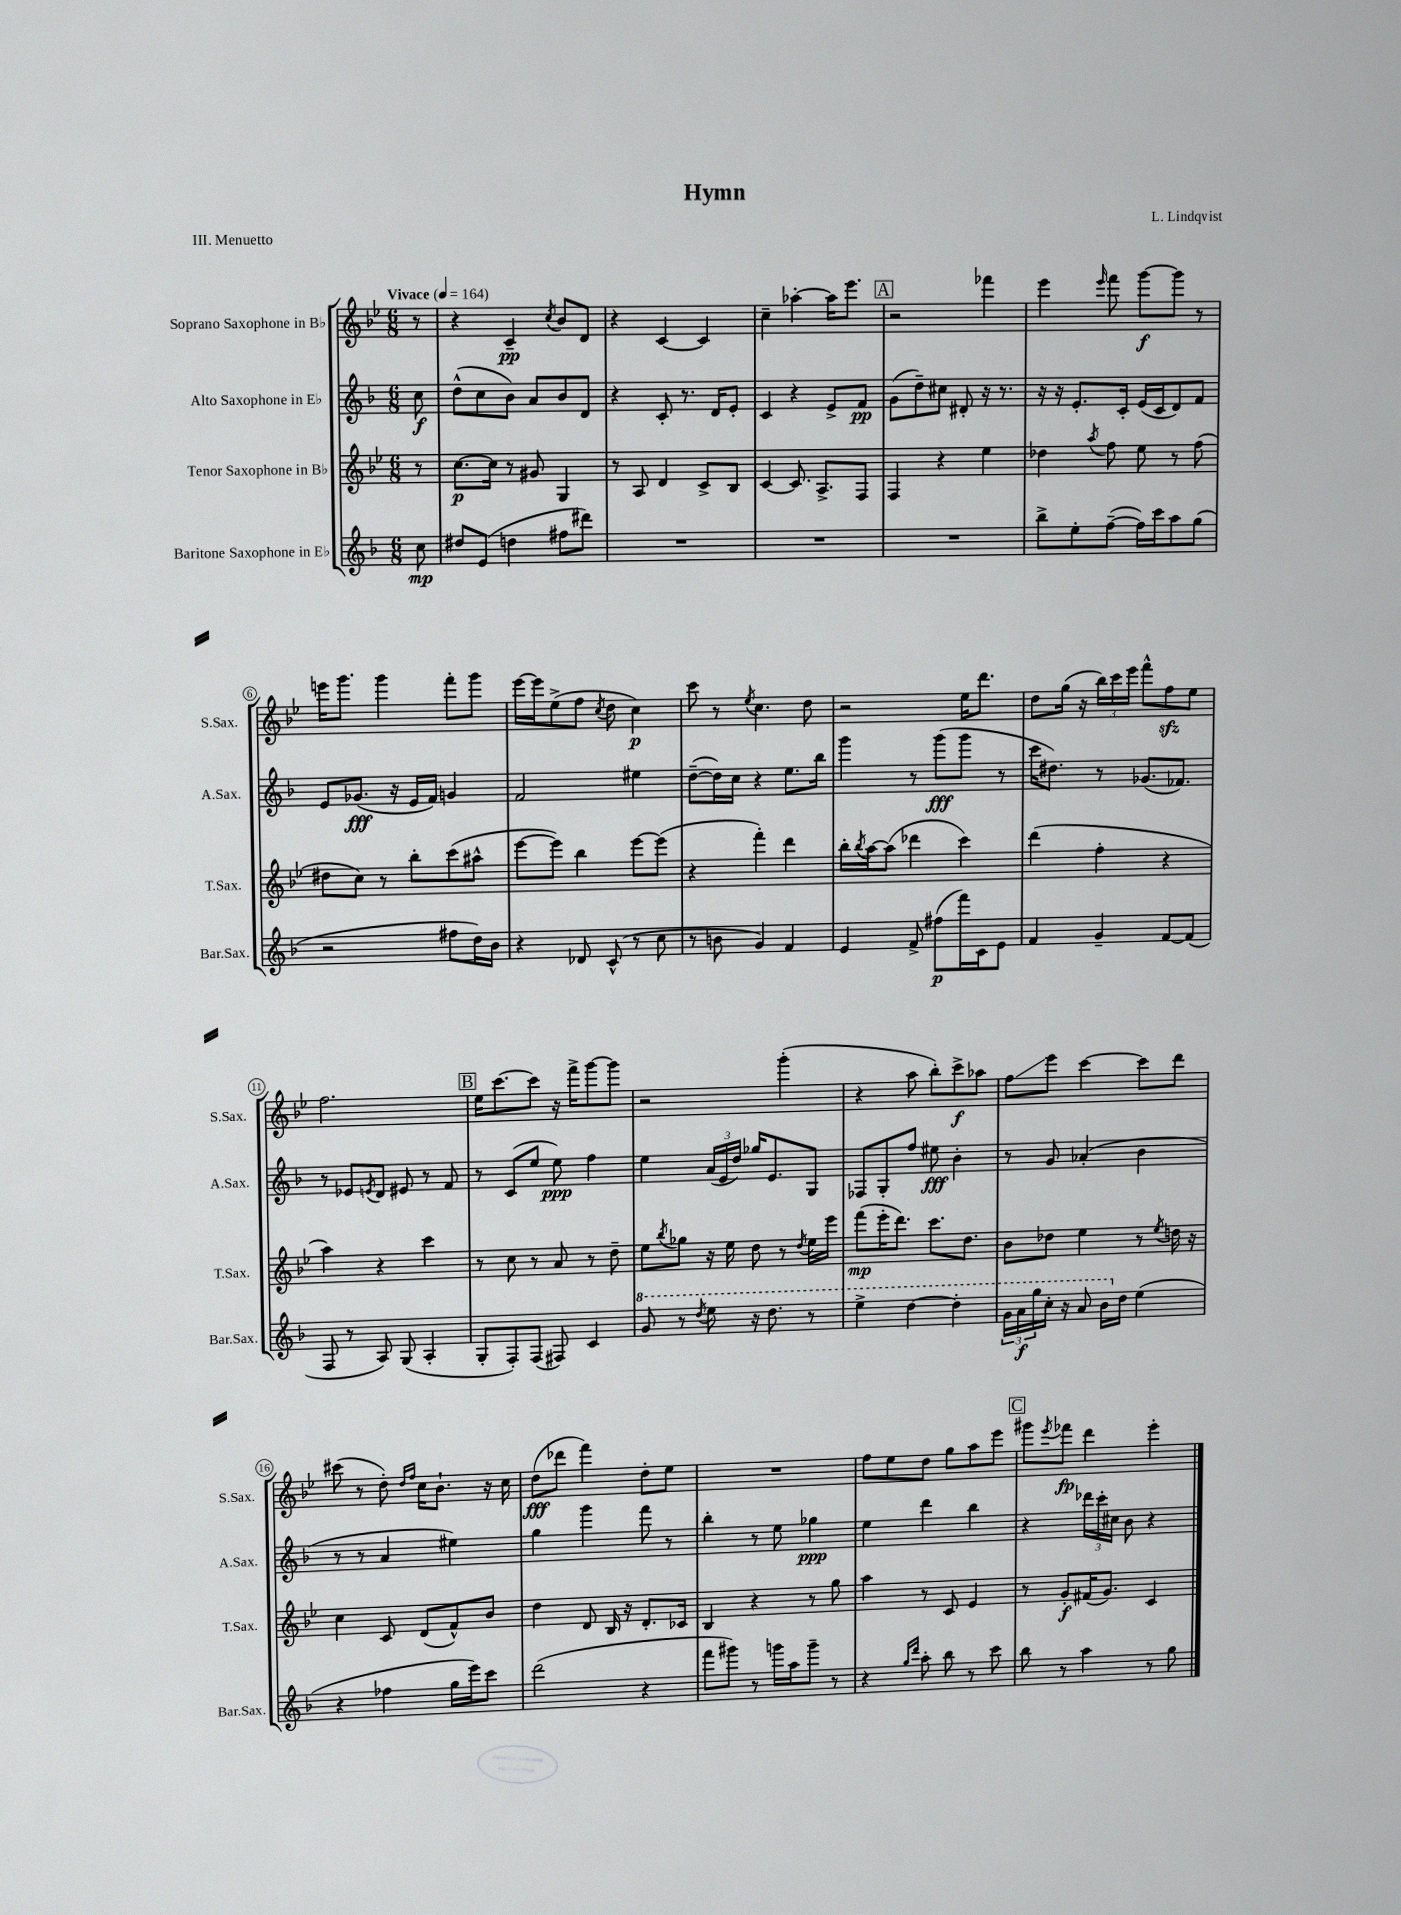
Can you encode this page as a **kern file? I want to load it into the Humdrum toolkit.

**kern	**kern	**kern	**kern
*staff4	*staff3	*staff2	*staff1
*clefG2	*clefG2	*clefG2	*clefG2
*k[b-]	*k[b-e-]	*k[b-]	*k[b-e-]
*M6/8	*M6/8	*M6/8	*M6/8
*MM164	*MM164	*MM164	*MM164
8cc	8r	8cc	8r
=	=	=	=
8dd#	[8.cc	(8dd^^	4r
(8e	.	8cc	.
.	16cc]	.	.
4dd	8r	8b-)	4c~
.	8g#	8a	.
.	.	.	8qcc
8ff#	4G	8b-	8b-
8ddd#)	.	8d	8d
=	=	=	=
2.r	8r	4r	4r
.	8A	.	.
.	4d	8c'	[4c
.	.	8.r	.
.	8c^	.	4c]
.	.	16d	.
.	8B-	8e'	.
=	=	=	=
2.r	[4c	4c	4cc~
.	8.c]	4r	[4aa-'
.	8.A^	.	.
.	.	8e^	16aa-]
.	.	.	8.eee-
.	8F	8f	.
=	=	=	=
2.r	4F	(8g	2r
.	.	8dd~)	.
.	4r	8cc#	.
.	.	8d#'	.
.	4ee-	16r	4fff-
.	.	8.r	.
=	=	=	=
8bb-^	4dd-	16r	4eee-
.	.	16r	.
8ee'	.	8.e'	.
.	8qaa	.	16qqeee-
([8ff~	8ff	.	8fff
.	.	16c'	.
16ff])	8ee-	(16e	[8ggg
16ccc	.	16c	.
8aa	8r	8d)	8ggg]
(8gg	(8ff	8f	8r
=	=	=	=
2r	8dd#	8e	16eee
.	.	.	8.ggg
.	8cc)	(8.g-	.
.	8r	.	4ggg
.	.	16r	.
.	8bb-'	16e	.
.	.	16f)	.
8ff#	(8ccc	4g	8fff'
16dd)	8aa#^^	.	8ggg
16b-	.	.	.
=	=	=	=
4r	[8eee-	2f	[16eee-
.	.	.	16eee-]
.	8eee-])	.	(8ee-^
8d-	4bb-	.	8ff
.	.	.	8qcc
(8c^^	.	.	8dd
8r	[8eee-	4ee#	4cc)
8cc	(8eee-]	.	.
=	=	=	=
8r	4r	([8dd~	8ccc
8b	.	16dd])	8r
.	.	16cc	.
.	.	.	8qee-
4g)	4fff')	4r	4.cc
4f	4ddd	8.ee	.
.	.	.	8dd
.	.	16bb-	.
=	=	=	=
4e	16bb-'	4ggg	2r
.	8qbb-	.	.
.	[16aa	.	.
.	(8aa]	.	.
8f^	4ddd-	8r	.
(8ff#	.	(8ggg	.
16fff)	4ccc)	8ggg	16ee-
16c	.	.	8.ddd
8e	.	8r	.
=	=	=	=
4f	(4ddd	16ccc	8dd
.	.	8.dd#)	.
.	.	.	(16gg
.	.	.	16r
4g~	4ff'	8r	24bb-)
.	.	.	24ccc
.	.	.	24eee-
.	.	(8.g-	8fff^^
[8f	4r	.	8ff
.	.	8.f-)	.
(8f]	.	.	8ee-
=	=	=	=
8F	4aa)	8r	2.ff
8r	.	8e-	.
.	.	8qe	.
8A)	4r	8d	.
(8G	.	8e#	.
4A'	4ccc	8r	.
.	.	8f	.
=	=	=	=
8G'	8r	8r	16ee-
.	.	.	[8.ccc
8F')	8cc	(8c	.
(8F	8r	8ee	8ccc]
8F#)	8a	8ee)	16r
.	.	.	16fff^
4c	8r	4ff	[8ggg
.	8dd~	.	8ggg]
=	=	=	=
8gg	8ee-	4ee	2r
.	8qbb-	.	.
8r	8gg-	.	.
8qddd	.	.	.
8eee	16r	(24a	.
.	.	24e	.
.	16ee-	.	.
.	.	24dd)	.
16r	8dd	16gg-	.
8.ddd	.	8.e	.
.	8r	.	(4ggg'
.	8qdd	.	.
8r	16ee-	8G	.
.	16eee-	.	.
=	=	=	=
4eee^	(8fff	8F-	4r
.	16eee-'	8G'	.
.	8.ddd)	.	.
[4ddd	.	8ff	8aa
.	8.ccc	8ee#	8bb-')
4ddd']	.	4b-'	8ccc^
.	8.dd	.	.
.	.	.	8aa-
=	=	=	=
24gg	8b-	8r	8ff
24aa	.	.	.
24ggg	.	.	.
16ccc'	8dd-	8g	8eee-
16r	.	.	.
8aa	4ee-	(4a-'	[4ccc
16bb-	.	.	.
16dd	.	.	.
(4ee	8r	4b-	8ccc]
.	8qee-	.	.
.	16dd	.	8ddd
.	16r	.	.
=	=	=	=
4r	4cc	8r	(8ccc#
.	.	8r	8r
4ff-	8c	4a	8dd')
.	.	.	16qqdd
.	.	.	16qqff
.	(8d	.	16cc
.	.	.	8.b-`
16gg	8f^^)	4ee#)	.
16eee)	.	.	.
8ccc	8b-	.	16r
.	.	.	16cc
=	=	=	=
(2ddd	4dd	4gg	(8dd
.	.	.	8ddd-
.	8d	4ggg	4fff)
.	16B-	.	.
.	16r	.	.
4r	8.d'	8fff	8dd'
.	.	8r	8ee-
.	16c-	.	.
=	=	=	=
8fff	4B-	4bb-'	2.r
8ggg#)	.	.	.
8r	4r	8r	.
16ggg	.	8ee	.
16aa	.	.	.
8ggg~	8r	4gg-	.
8r	8gg	.	.
=	=	=	=
4r	4aa	4ee	8ff
.	.	.	8ee-
16qqgg	.	.	.
16qqddd	.	.	.
8aa'	8r	4ddd	8dd
8bb-	8c	.	8gg
8r	4e-	4bb-	8aa
8ccc	.	.	8eee-
=	=	=	=
8bb-	8r	4r	8ggg#
.	.	.	8qeee-
8r	8g'	.	8fff-
4aa	(16f#	24ddd-	4ddd
.	.	24ccc'	.
.	8.g)	.	.
.	.	24cc#	.
.	.	8b-	.
8r	4c	4r	4eee-'
8gg	.	.	.
==	==	==	==
*-	*-	*-	*-
